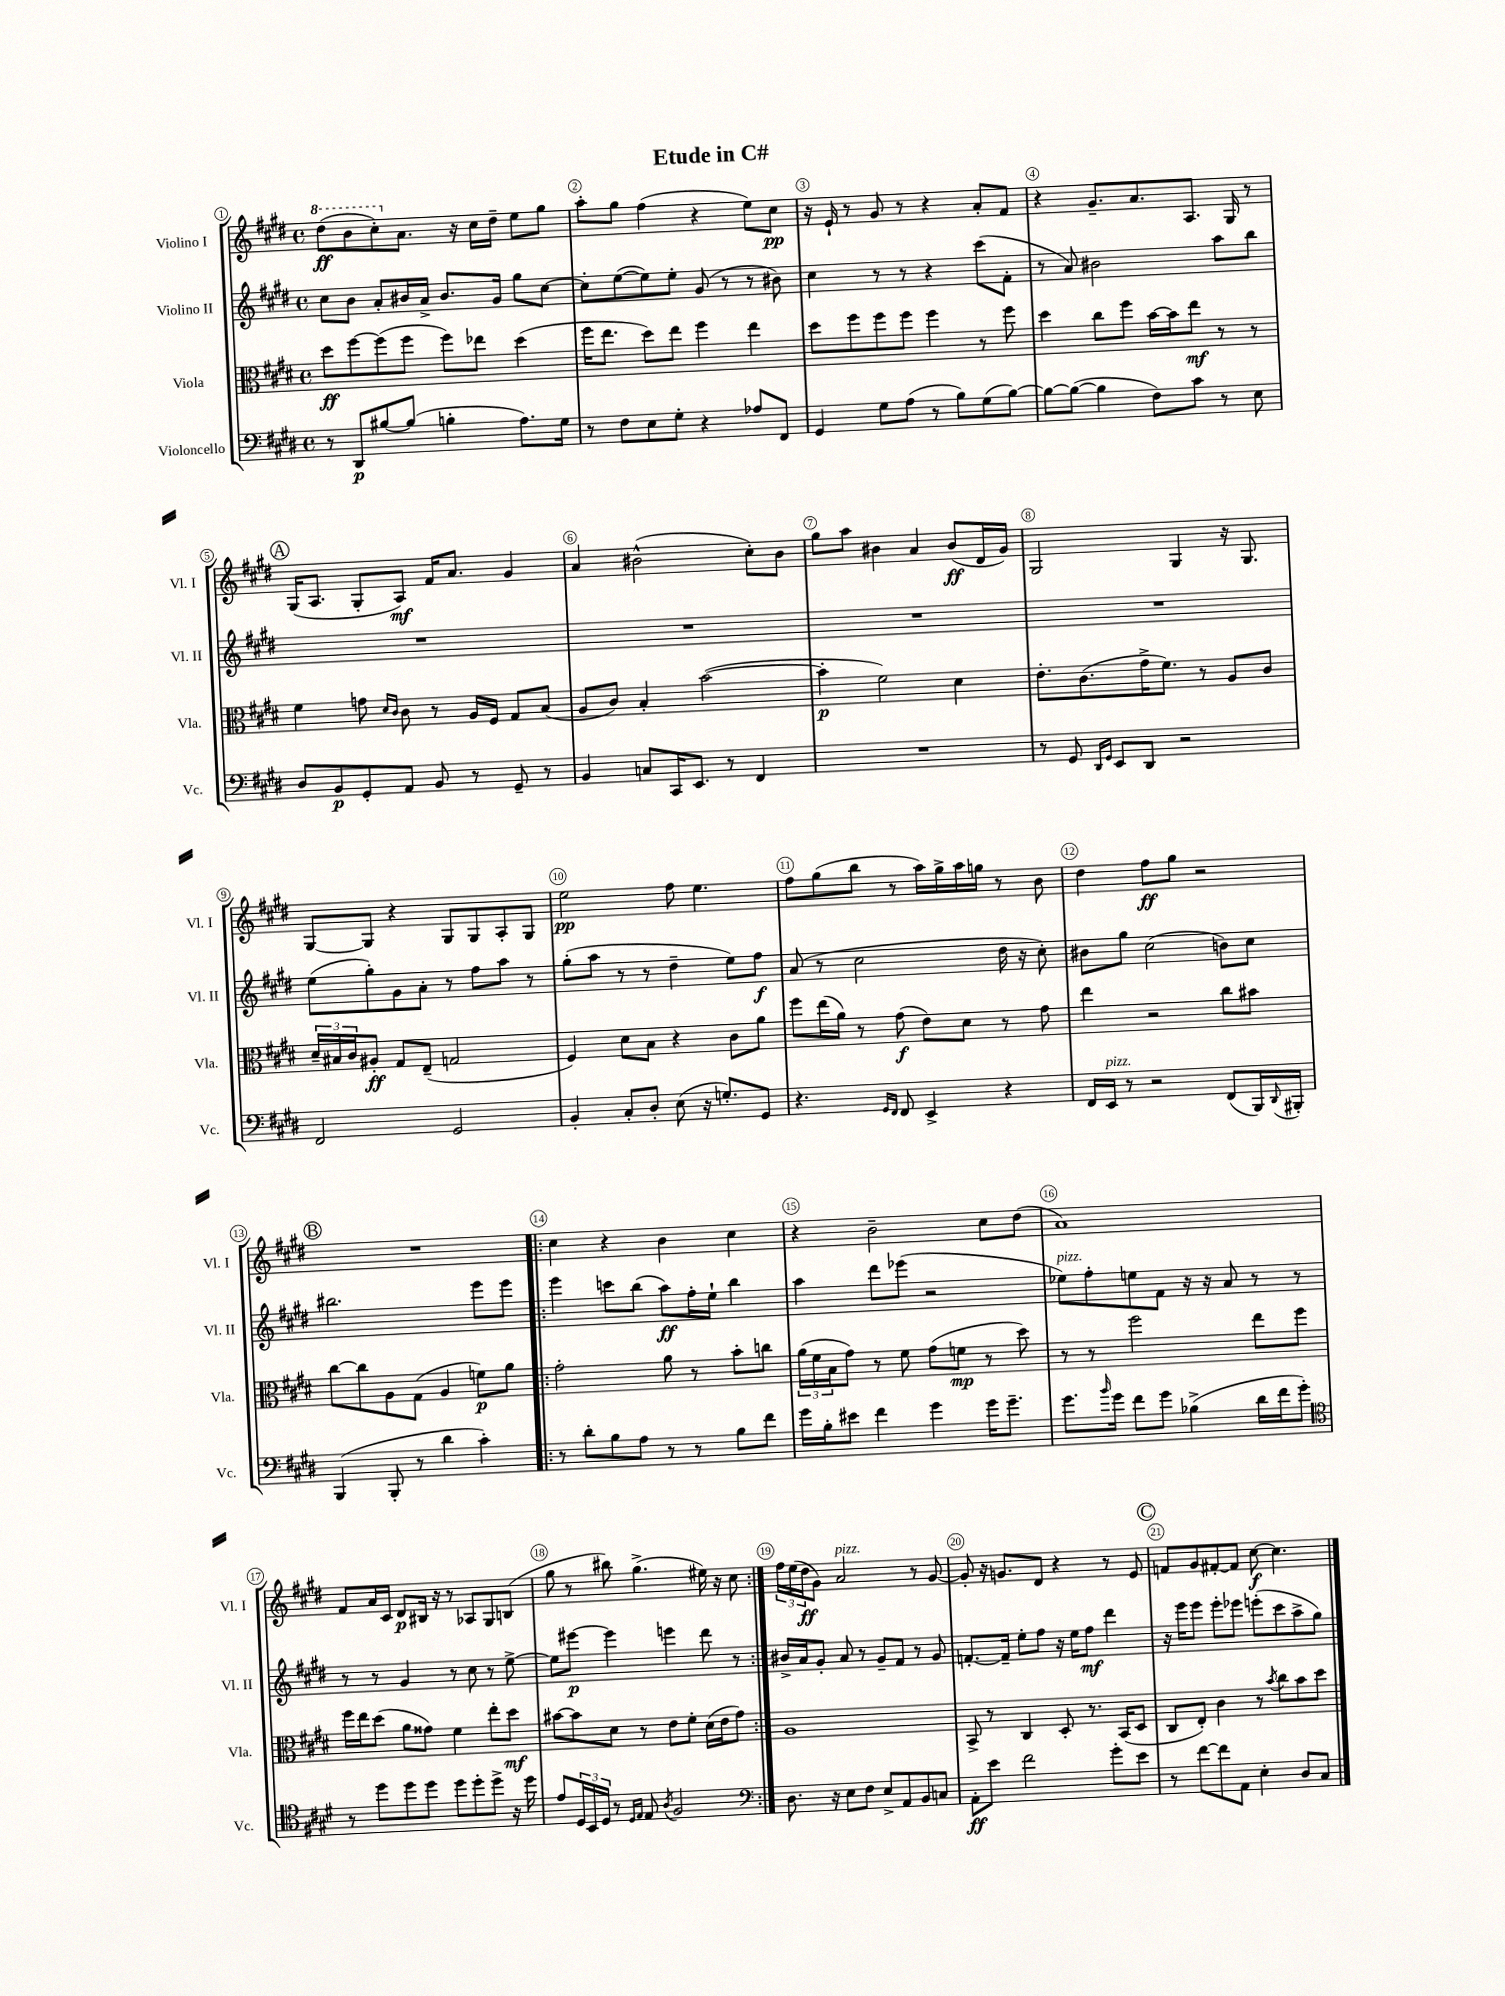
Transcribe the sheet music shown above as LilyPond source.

\header { title = "Etude in C#" }
<<
\new StaffGroup <<
\new Staff = "s0" \with { instrumentName = "Violino I" shortInstrumentName = "Vl. I" } {
    \clef treble \key e \major \defaultTimeSignature \time 4/4
    \ottava #1 dis'''8\ff( b''8 cis'''8-.) \ottava #0 a'8. r16 cis''16 dis''16-- e''8 gis''8 |
    a''8-. gis''8 fis''4( r4 e''8) cis''8\pp |
    r16 e'16-! r8 gis'8 r8 r4 a'8-. fis'8 |
    r4 gis'8.-- a'8. a8. gis16 r8 |
    \mark \markup { \circle "A" } gis16( a8. gis8-. a8\mf) fis'16 a'8. gis'4 |
    a'4 bis'2-^( cis''8-.) bis'8 |
    gis''8 a''8 bis'4 a'4 bis'8\ff( dis'16 gis'16) |
    gis2 gis4 r16 gis8. |
    gis8~ gis8 r4 gis8 gis8 a8-. gis8 |
    e''2\pp fis''8 e''4. |
    fis''8 gis''8( b''8 r8 a''16) gis''16-> a''16 g''16 r8 b'8 |
    dis''4 fis''8\ff gis''8 r2 |
    \mark \markup { \circle "B" } R1 |
    \repeat volta 2 { cis''4 r4 b'4 cis''4 |
    r4 b'2-- cis''8 dis''8( |
    a'1) |
    fis'8 a'16 cis'16 dis'8\p bis16 r16 r8 aes8 gis8 b8( |
    gis''8 r8 bis''8) gis''4.->( eis''16) r16 cis''8 | }
    \tuplet 3/2 { fis''16 e''16( dis''16\ff } gis'8) a'2^\markup { \italic "pizz." } r8 gis'8~ |
    gis'8-. r16 g'8. dis'8 r4 r8 e'8 |
    \mark \markup { \circle "C" } f'8 gis'8 fis'8~-. fis'8 cis''8~\f cis''4. \bar "|." |
}
\new Staff = "s1" \with { instrumentName = "Violino II" shortInstrumentName = "Vl. II" } {
    \clef treble \key e \major \defaultTimeSignature \time 4/4
    cis''8 b'8 a'8-. bis'16 a'16-> bis'8. gis'16 gis''8 cis''8~ |
    cis''8-. e''8~( e''8) e''8-. gis'8( r8 r8 bis'8) |
    cis''4 r8 r8 r4 cis'''8( fis'8-. |
    r8 a'8) bis'2 a''8 b''8 |
    \mark \markup { \circle "A" } R1 |
    R1 |
    R1 |
    R1 |
    e''8( gis''8-.) gis'8 a'8-. r8 fis''8 a''8 r8 |
    gis''8-.( a''8 r8 r8 dis''4-- e''8) fis''8\f |
    a'8( r8 cis''2 dis''16 r16 cis''8-.) |
    bis'8 gis''8 cis''2( b'8) cis''8 |
    \mark \markup { \circle "B" } bis''2. e'''8 e'''8 |
    \repeat volta 2 { e'''4 c'''8 b''8( a''8\ff) fis''16-. e''16-! b''4 |
    a''4 dis'''8 ees'''8( r2 |
    ees''8^\markup { \italic "pizz." }) fis''8-. e''8 fis'8 r16 r16 a'8 r8 r8 |
    r8 r8 gis'4 r8 cis''8 r8 e''8~-> |
    e''8 eis'''8~\p eis'''4 e'''4 dis'''8 r8 | }
    bis'16-> a'16 gis'8-. a'8 r8 gis'8-- fis'8 r8 gis'8 |
    f'8.~-. f'16-- e''8-. fis''8 r16 e''16 fis''8\mf dis'''4 |
    \mark \markup { \circle "C" } r16 e'''16 e'''8 e'''8-. ees'''8 e'''8-.( cis'''8 a''8-> gis''8) \bar "|." |
}
\new Staff = "s2" \with { instrumentName = "Viola" shortInstrumentName = "Vla." } {
    \clef alto \key e \major \defaultTimeSignature \time 4/4
    dis''8\ff fis''8~ fis''8( fis''8 fis''8) ees''8 dis''4( |
    fis''16 e''8. dis''8) e''8 fis''4 e''4 |
    dis''8 fis''8 fis''8 fis''8 fis''4 r8 fis''8 |
    dis''4 cis''8 fis''8 b'16~ b'16 e''8\mf r8 r8 |
    \mark \markup { \circle "A" } fis'4 g'8 \grace { dis'16 cis'16 } cis'8 r8 a16 fis16 gis8 b8( |
    a8 cis'8) b4-. b'2~( |
    b'4-.\p fis'2) dis'4 |
    e'8.-. cis'8.( gis'16-> fis'8.) r8 a8 cis'8 |
    \tuplet 3/2 { dis'16-- bis16 cis'16 } ais8-.\ff gis8 e8--( g2 |
    fis4) dis'8 b8 r4 cis'8 a'8 |
    fis''8 e''16( a'16) r8 gis'8\f( e'8) dis'8 r8 gis'8 |
    e''4 r2 cis''8 bis'8 |
    \mark \markup { \circle "B" } cis''8~ cis''8 a8 gis8( a4 f'8\p) a'8 |
    \repeat volta 2 { gis'2-. a'8 r8 b'8-. c''8 |
    \tuplet 3/2 { a'16( fis'16 b16 } gis'8) r8 fis'8 gis'8( f'8\mp r8 dis''8) |
    r8 r8 fis''2 e''8 fis''8 |
    fis''16 e''16 dis''8( a'8 gisis'8) fis'4 e''8-. dis''8\mf |
    bis'8~ bis'8 dis'8 r8 e'8 fis'8-. dis'16( e'16 gis'8) | }
    a1 |
    b,8-> r8 cis4 dis8-. r8. b,16( dis8 |
    \mark \markup { \circle "C" } cis8 e8-.) cis'4 r8 \acciaccatura { b'8 } cis''8 b'8 dis''8 \bar "|." |
}
\new Staff = "s3" \with { instrumentName = "Violoncello" shortInstrumentName = "Vc." } {
    \clef bass \key e \major \defaultTimeSignature \time 4/4
    r8 dis,8\p bis8~ bis8( b4-. a8.) gis16 |
    r8 fis8 e8 gis8-. r4 aes8 fis,8 |
    gis,4 gis8 a8( r8 b8) gis8( b8~) |
    b8~ b8~( b4 fis8) cis'8 r8 e8 |
    \mark \markup { \circle "A" } dis8 b,8\p gis,8-. a,8 b,8 r8 gis,8-- r8 |
    b,4 c8 cis,16 e,8. r8 fis,4 |
    R1 |
    r8 gis,8 \grace { dis,16 gis,16 } e,8 dis,8 r2 |
    fis,2 gis,2 |
    b,4-. cis8-. dis8-. e8( r16 g8.-.) gis,8 |
    r4. \grace { gis,16 fis,16 } fis,8 e,4-> r4 |
    fis,16 e,16^\markup { \italic "pizz." } r8 r2 fis,8( b,,16) \appoggiatura { dis,8 } bis,,16-. |
    \mark \markup { \circle "B" } b,,4( b,,8-. r8 dis'4 cis'4-.) |
    \repeat volta 2 { r8 dis'8-. b8 a8 r8 r8 b8 fis'8 |
    gis'16 b16-. eis'8 fis'4 gis'4 gis'16 gis'8.-- |
    gis'8. \grace { b'16 } gis'16 fis'8 gis'8 bes4->( dis'16 fis'16 gis'8-.) |
    \clef tenor r8 dis''8 dis''8 dis''8 dis''8 dis''8-. dis''8-> r16 dis''16 |
    e'8 \tuplet 3/2 { dis16 b,16 dis16 } r8 \grace { dis16 e16 } e8 \acciaccatura { a8 } fis2 | }
    \clef bass dis8. r16 e8 fis8 e8-> a,8 b,8 c8 |
    a,8-.\ff e'8 fis'2 gis'8-. e'8 |
    \mark \markup { \circle "C" } r8 fis'8~ fis'8 a,8 e4-. dis8 cis8 \bar "|." |
}
>>
>>
\layout { \context { \Score \override BarNumber.break-visibility = ##(#f #t #t) barNumberVisibility = #all-bar-numbers-visible \override BarNumber.stencil = #(make-stencil-circler 0.1 0.3 ly:text-interface::print) } }
